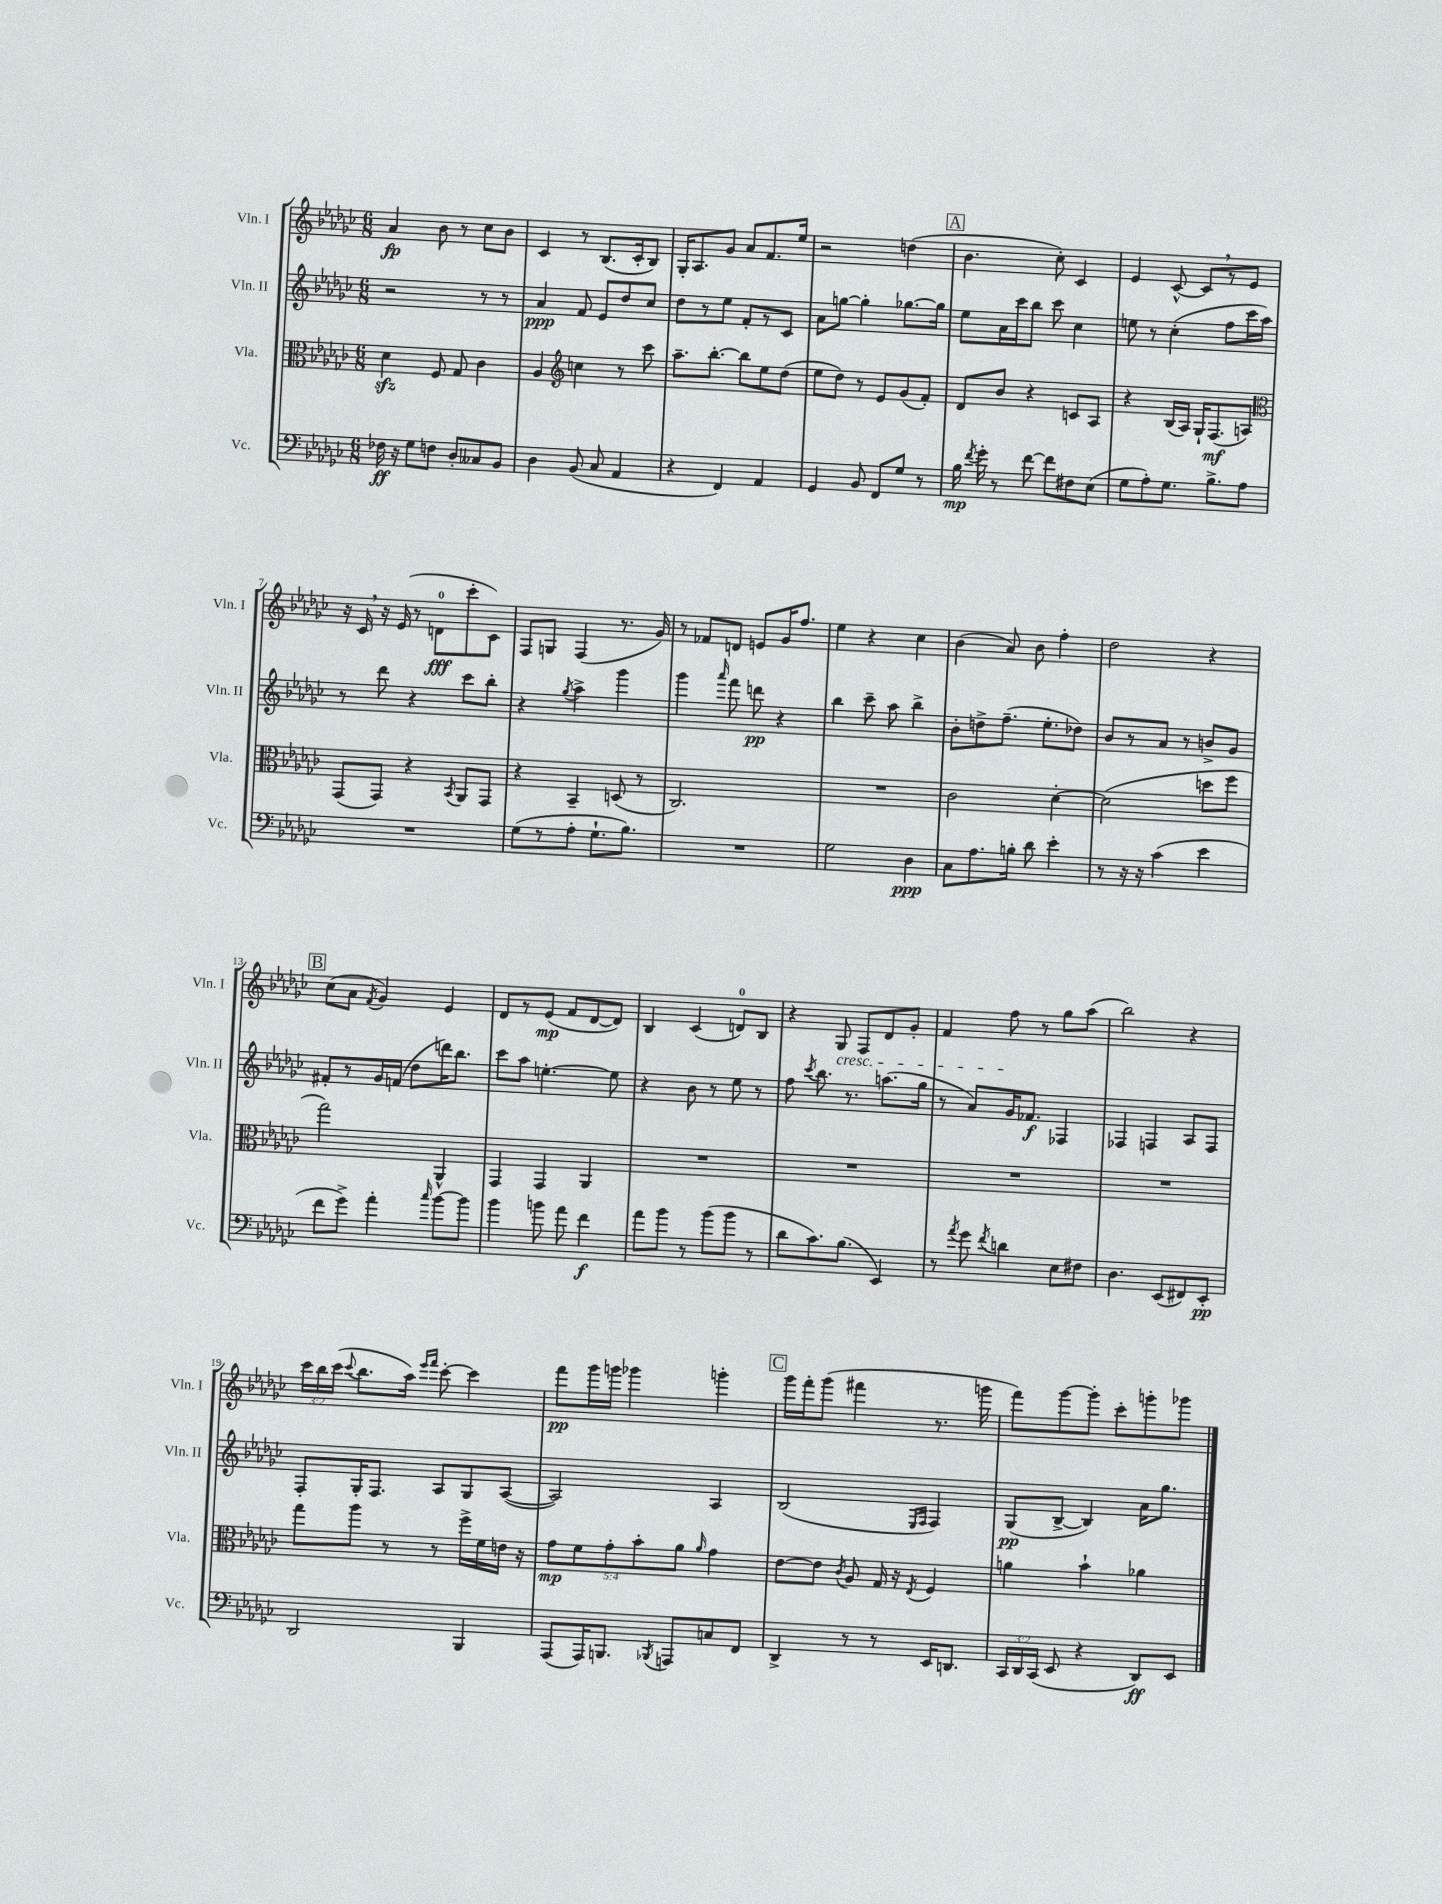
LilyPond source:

<<
\new StaffGroup <<
\new Staff = "s0" \with { instrumentName = "Vln. I" shortInstrumentName = "Vln. I" } {
    \clef treble \key ges \major \numericTimeSignature \time 6/8 \override Staff.TupletNumber.text = #tuplet-number::calc-fraction-text
    \autoBeamOff aes'4\fp bes'8 r8 ces''8[ bes'8] |
    ces'4 r8 bes8.[( ces'16-. bes8]) |
    ges16[-. aes8. ges'8] aes'8[ f'8. ees''16] |
    r2 d''4( |
    \mark \markup { \box "A" } bes'4. ces''8-.) ces'4 |
    ees'4 ces'8~-^ ces'8[ \breathe r8 ees'8] |
    r16 ces'16 \breathe r16 ees'16( r8 d'8[-0\fff ces'''8-. ces'8]) |
    f8[ g8] f4( r8. ges'16) |
    r8 fes'8[ d'8] e'8[ ges'16 f''8.] |
    ees''4 r4 ces''4 |
    bes'4( aes'8) bes'8 f''4-. |
    des''2 r4 |
    \mark \markup { \box "B" } ces''8[( aes'8] \acciaccatura { f'8 } ges'4) ees'4 |
    des'8[ r8 ees'8]\mp( f'8[ des'8~ des'8]) |
    bes4 ces'4( d'8[-0) bes8] |
    r4 ges8\cresc f8[ des'8 ges'8]-. |
    f'4 f''8\! r8 ges''8[ aes''8]( |
    bes''2) r4 |
    \tuplet 3/2 { ces'''16[ bes''16 ces'''16]( } \appoggiatura { ces'''8 } bes''8.[ aes''16]) \grace { ees'''16[ f'''16] } ces'''8~-. ces'''4 |
    f'''8[\pp ges'''16 g'''16] ges'''4 g'''4-. |
    \mark \markup { \box "C" } ges'''16[ f'''16-. ges'''8]( fis'''4 r8. g'''16 |
    f'''8[) ges'''8~ ges'''8]-. ces'''8[-. g'''8-. ges'''8] \bar "|." |
}
\new Staff = "s1" \with { instrumentName = "Vln. II" shortInstrumentName = "Vln. II" } {
    \clef treble \key ges \major \numericTimeSignature \time 6/8
    \autoBeamOff r2 r8 r8 |
    aes'4\ppp f'8 ees'8[ des''8 ces''8] |
    des''8[ r8 ees''8] f'8[-. r8 ces'8] |
    aes'8[ g''8]~ g''4-. ges''8.[~ ges''16] |
    \mark \markup { \box "A" } ees''8[ aes'16 ces'''16 bes''8] ces'''8 ces''4 |
    e''8 r8 ces''4-.( f''8[ ces'''16 aes''16]) |
    r8 des'''8 r4 ces'''8[ bes''8]-. |
    r4 \acciaccatura { ges''8 } aes''4-> ges'''4 |
    ges'''4 \grace { aes'''16 } f'''8 d'''8\pp r4 |
    bes''4 ces'''8-- aes''8 bes''4-> |
    bes'8[-. d''8-> f''8.]--( ees''8.[-. des''8]) |
    bes'8[ r8 aes'8] r8 b'8[-> ges'8] |
    \mark \markup { \box "B" } fis'8[-. r8 ges'16 f'16]( des''8[ d'''16) bes''8.] |
    ces'''8[ aes''8] e''4.~-. e''8 |
    r4 bes'8 r8 ees''8 r8 |
    f''8 \acciaccatura { ces'''8 } bes''8. r8. a''8.[( ges''16] |
    r8 aes'8[) ges'16 fes'8.]\f fes4 |
    fes4 f4 aes8[ f8] |
    f8[-. ges16-. f8.] aes8[ ges8 aes8]~( |
    aes2) aes4 |
    \mark \markup { \box "C" } bes2( \grace { ees16[ f16] } f4) |
    ges8[\pp( bes8]~-> bes4) aes'16[ ges''8.] \bar "|." |
}
\new Staff = "s2" \with { instrumentName = "Vla." shortInstrumentName = "Vla." } {
    \clef alto \key ges \major \numericTimeSignature \time 6/8 \override Staff.TupletNumber.text = #tuplet-number::calc-fraction-text
    \autoBeamOff des'4\sfz f8 ges8 ces'4 |
    aes4 \clef treble c''4 r8 ces'''8 |
    aes''8.[-- bes''8.]~-. bes''8[ ees''8 des''8]( |
    ees''8[ des''8]) r8 ees'8[ ges'8( f'8]-.) |
    \mark \markup { \box "A" } des'8[ bes'8] r4 c'8[ aes8] |
    r4 bes16[( aes16]) ges16[-! f8.\mf( a8]) |
    \clef alto ges,8[( ges,8]) r4 \acciaccatura { bes,8 } aes,8[ ges,8] |
    r4 bes,4-- d8( r8 |
    ces2.) |
    R2. |
    ces'2 des'4~-. |
    des'2( d''8[ f''8] |
    \mark \markup { \box "B" } ges''2) aes,4-^ |
    ges,4 ges,4 aes,4 |
    R2. |
    R2. |
    R2. |
    R2. |
    ges''8[ aes''8] r8 r8 f''16[-> f'16 e'16] r16 |
    \tuplet 5/4 { ges'8[\mp f'8 ges'8-. bes'8-. aes'8] } \grace { aes'16 } ges'4 |
    \mark \markup { \box "C" } ees'8[~ ees'8] \acciaccatura { ces'8 } aes8 ges16 r16 \acciaccatura { ees8 } f4 |
    a'4 bes'4-! aes'4 \bar "|." |
}
\new Staff = "s3" \with { instrumentName = "Vc." shortInstrumentName = "Vc." } {
    \clef bass \key ges \major \numericTimeSignature \time 6/8 \override Staff.TupletNumber.text = #tuplet-number::calc-fraction-text
    \autoBeamOff fes16\ff r16 ges8[ f8] des8[-. ceses8 bes,8] |
    des4 bes,8( ces8 aes,4 |
    r4 f,4) aes,4 |
    ges,4 bes,8 f,8[ ges8] r8 |
    \mark \markup { \box "A" } bes16\mp \acciaccatura { f'8 } ges'16-. r8 f'8~ f'8[ fis8 ees8]( |
    ges8[ aes8-.) ges8.] bes8.[-> aes8] |
    R2. |
    ges8[( r8 aes8]-. ges8.[-! bes8.]) |
    R2. |
    ges2 des4\ppp |
    ces8[ aes8. b16]-. des'8 ees'4-. |
    r8 r16 r16 ces'4( ees'4 |
    \mark \markup { \box "B" } f'8[ ges'8]->) aes'4-. \grace { ces''16 } bes'8[~ bes'8] |
    bes'4 b'8 aes'8 f'4\f |
    aes'8[ bes'8] r8 bes'8[( bes'8] r8 |
    des'8[ ces'8.) bes8.]( ees,4) |
    r8 \acciaccatura { aes'8 } ges'8 \acciaccatura { f'8 } d'4 ees8[ fis8] |
    des4. ees,8[( fis,8) ees,8]-.\pp |
    des,2 bes,,4 |
    aes,,8[( aes,,16) b,,8.] \acciaccatura { bes,,8 } a,,8[ c8 f,8] |
    \mark \markup { \box "C" } des,4-> r8 r8 ees,16[ d,8.] |
    \tuplet 3/2 { ces,16[ des,16 ces,16]( } ees,8 r4 des,8[\ff) ees,8] \bar "|." |
}
>>
>>
